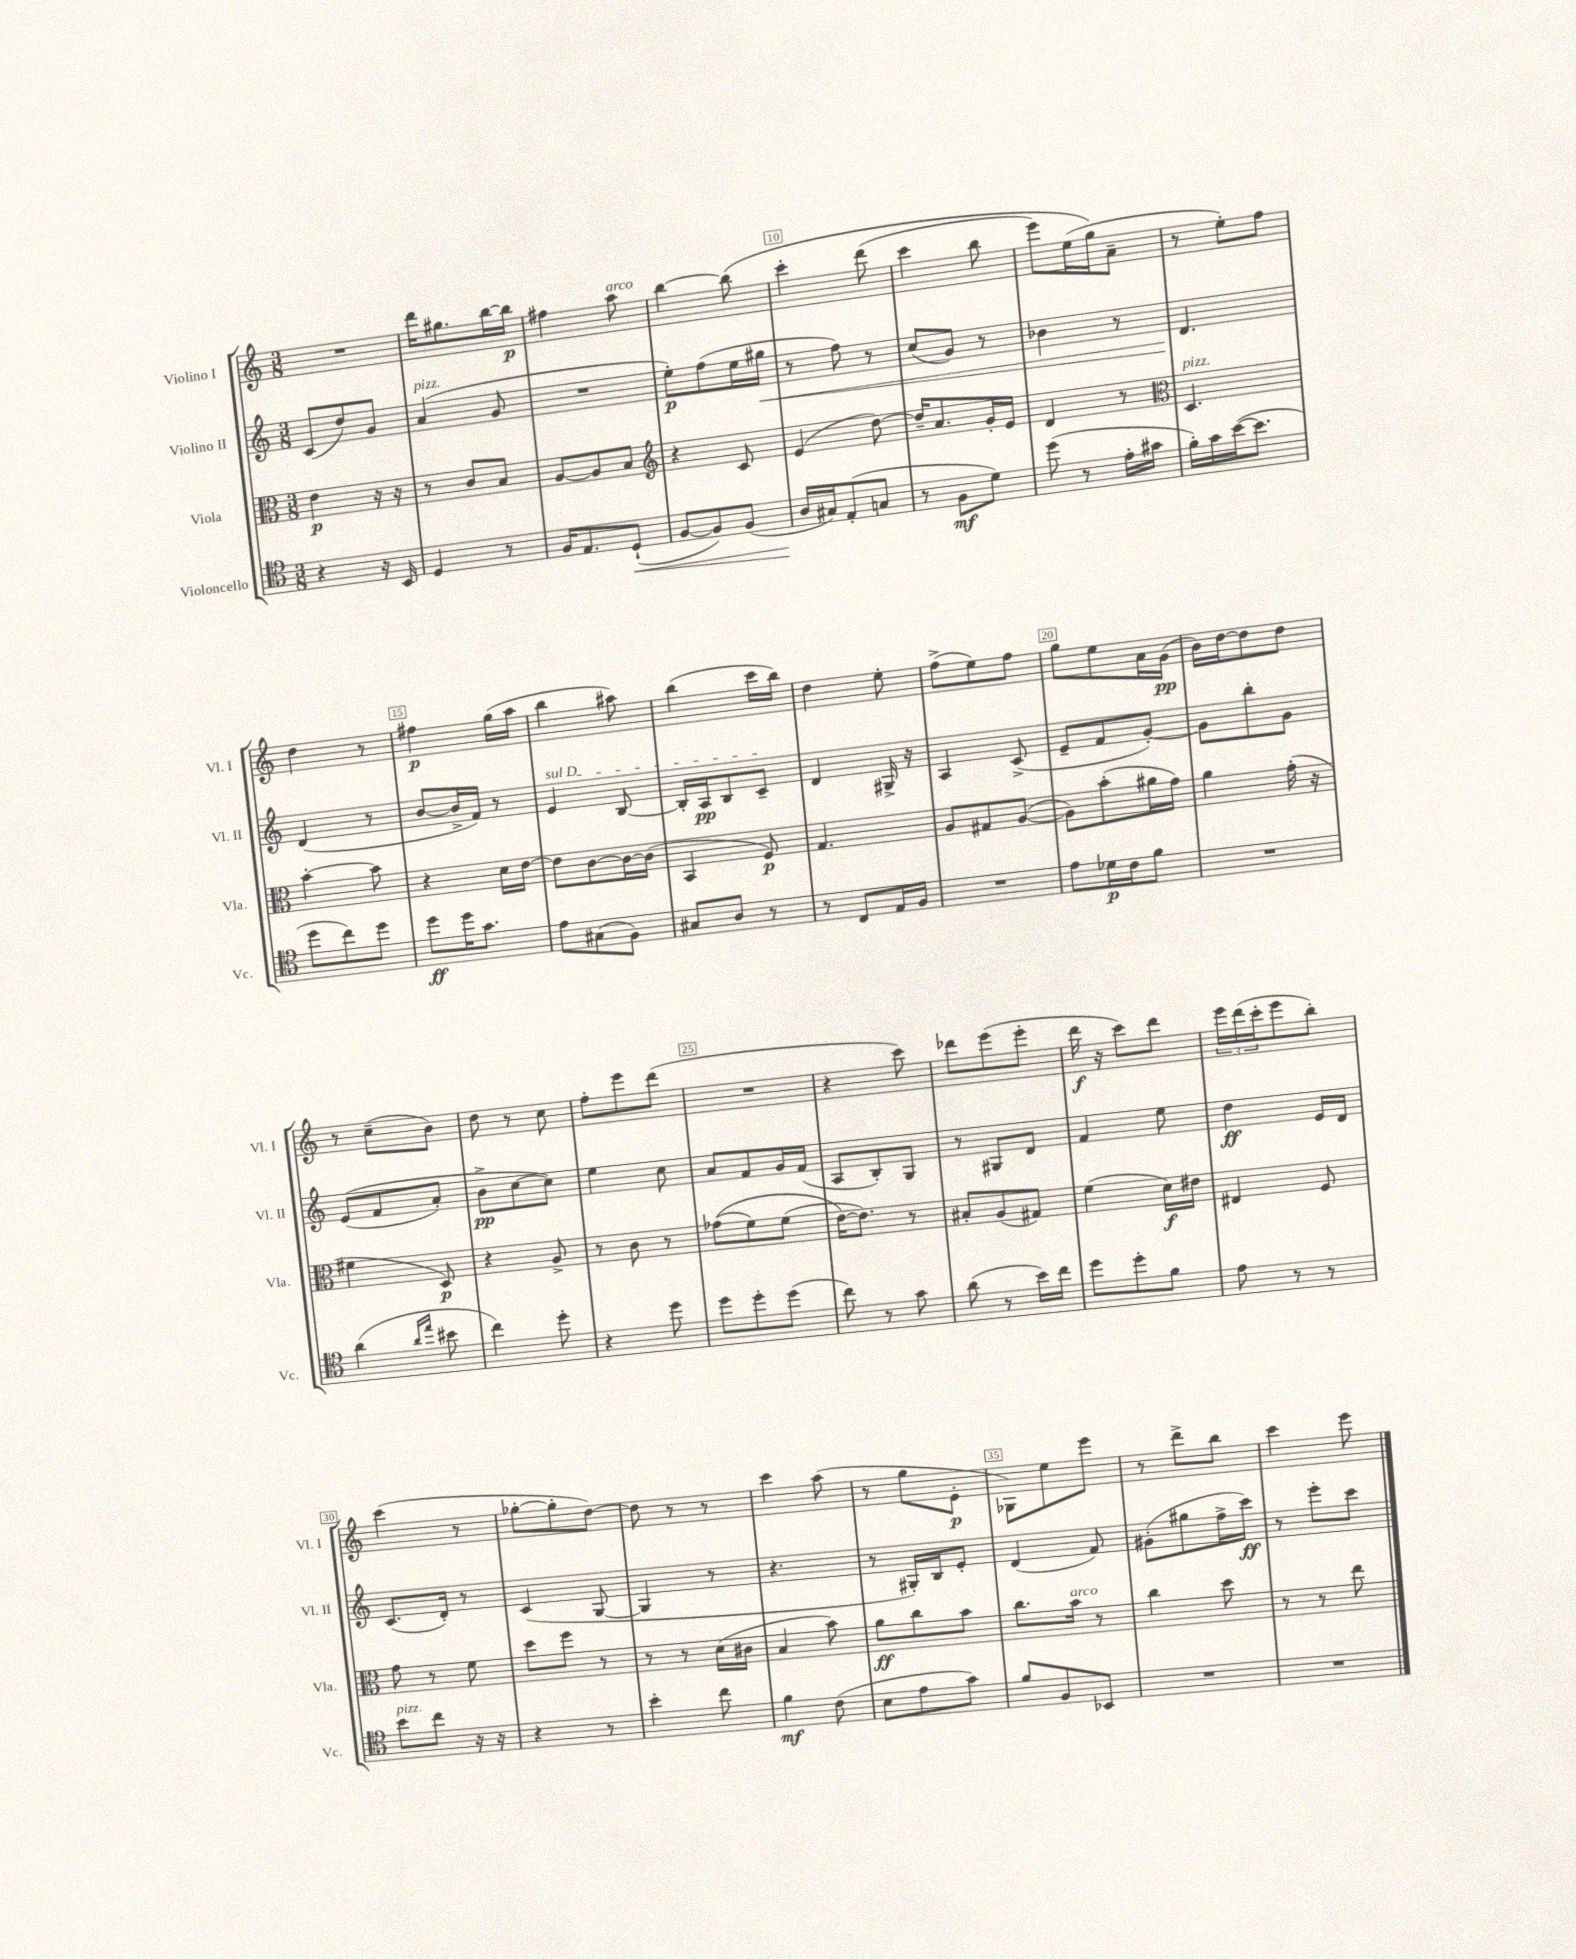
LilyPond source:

<<
\new StaffGroup <<
\new Staff = "s0" \with { instrumentName = "Violino I" shortInstrumentName = "Vl. I" } {
    \clef treble \key c \major \numericTimeSignature \time 3/8
    R4. |
    d'''16 gis''8. b''16~ b''16\p |
    fis''4 a''8^\markup { \italic "arco" } |
    b''4~ b''8\( |
    c'''4-. d'''8( |
    c'''4 b''8 |
    e'''8) e''16( g''16\) a'8-- |
    r8 e''8-.) f''8 |
    d''4 r8 |
    fis''4\p g''16( a''16 |
    b''4 ais''8) |
    b''4( c'''16 b''16) |
    d''4 e''8-. |
    f''8->( e''8) f''8 |
    g''8 e''8 a'16 g'16\pp( |
    b'16) d''16~ d''8 d''8 |
    r8 c''8--( b'8) |
    d''8 r8 c''8 |
    f''8-. e'''8 d'''8( |
    R4. |
    r4 c'''8) |
    des'''8 e'''8( e'''8-. |
    d'''16\f r16 c'''8) d'''8 |
    \tuplet 3/2 { e'''16 d'''16( c'''16-. } e'''8 b''8-.) |
    c'''4( r8 |
    ges''8~-. ges''8-. d''8~) |
    d''8 r8 r8 |
    c'''4 a''8( |
    r8 g''8 e'8-.\p |
    ges8) e''8 e'''8 |
    r8 d'''8-> b''8 |
    c'''4 e'''8 \bar "|." |
}
\new Staff = "s1" \with { instrumentName = "Violino II" shortInstrumentName = "Vl. II" } {
    \clef treble \key c \major \numericTimeSignature \time 3/8
    c'8( d''8) g'8 |
    a'4^\markup { \italic "pizz." }( g'8 |
    R4. |
    e''8-.\p) f''8( e''16 gis''16\< |
    r8 f''8) r8 |
    c''8( g'8) r8 |
    bes'4 r8 |
    d'4.\! |
    d'4( r8 |
    b'8~ b'16-> f'16) r8 |
    \once \override TextSpanner.bound-details.left.text = \markup { \italic "sul D" } e'4\startTextSpan b8~ |
    b16-. a16\pp b8 c'8--\stopTextSpan |
    d'4 gis16-> r16 |
    a4 c'8->( |
    e'8-- f'8 g'8~-.) |
    g'8 b''8-. g'8 |
    e'8(\( f'8 a'8-.) |
    b'8->\pp c''8~ c''8\) |
    e''4 c''8 |
    a'8 f'8 g'16 f'16( |
    a8 b8-.) g8 |
    r8 gis8 d'8 |
    f'4 e''8 |
    d''4\ff e'16 d'16 |
    c'8.( d'16-.) r8 |
    c'4( g8~ |
    g4 r8 |
    r4. |
    r8 gis16-.) b16 e'8-. |
    d'4( f'8) |
    gis'8-.( gis''8 f''16-> c'''16\ff) |
    r8 e'''8-. c'''8 \bar "|." |
}
\new Staff = "s2" \with { instrumentName = "Viola" shortInstrumentName = "Vla." } {
    \clef alto \key c \major \numericTimeSignature \time 3/8
    e'4\p r16 r16 |
    r8 c'8 b8 |
    a8~ a8 b8 |
    \clef treble r4 c'8 |
    e'4( d''8~) |
    d''16-- a'8. g'16-. e'16 |
    d'4 r8 |
    \clef alto d4.^\markup { \italic "pizz." } |
    b'4~-. b'8 |
    r4 d'16 e'16~ |
    e'8 c'8~ c'16~ c'16( |
    b,4 f8\p) |
    g4. |
    a8 gis8 a8~( |
    a8) b'8-.( ais'16 g'16) |
    a'4 g'16-.( r16 |
    fis'4 d8\p) |
    r4 a8-> |
    r8 c'8 r8 |
    ges'8(\( f'8) f'8( |
    e'16~\) e'8.) r8 |
    bis8-. a8( gis8) |
    f'4( d'16\f) eis'16 |
    eis4 f8 |
    g'8 r8 f'8 |
    d''8 f''8 r8 |
    r8 r8 d'16( cis'16 |
    b4 b'8) |
    a'8\ff c''8 b'8 |
    c''8. b'16^\markup { \italic "arco" } r8 |
    c''4 d''8 |
    r8 r8 e''8 \bar "|." |
}
\new Staff = "s3" \with { instrumentName = "Violoncello" shortInstrumentName = "Vc." } {
    \clef tenor \key c \major \numericTimeSignature \time 3/8
    r4 r16 b,16 |
    d4 r8 |
    f16 e8. d8-!\<( |
    f8~ f8) f8( |
    a16\! gis16) e8-.( g8 |
    r8 f8\mf d'8) |
    d''8( r8 e'16-. gis'16 |
    f'16-.) g'16 b'16~( b'8. |
    d''8 c''8) d''8 |
    d''8\ff d''16 g'8. |
    e'8 gis8( f8) |
    gis8 a8 r8 |
    r8 c8 e16 f16 |
    R4. |
    e'8 des'16\p c'16 f'8 |
    R4. |
    a'4( \grace { a'16 e''16 } bis'8 |
    c''4) d''8-. |
    r4 d''8 |
    d''8 d''8-. d''8( |
    c''8) r8 g'8 |
    a'8( r8 b'16) c''16 |
    d''8 d''8-. f'8 |
    e'8 r8 r8 |
    b'8^\markup { \italic "pizz." } c''8 r16 r16 |
    r4 r8 |
    b'4-. c''8 |
    f'4\mf c'8( |
    b8 e'8 g'8) |
    f'8 f8 bes,8 |
    R4. |
    R4. \bar "|." |
}
>>
>>
\layout { \context { \Score currentBarNumber = #6 \override BarNumber.break-visibility = ##(#f #t #t) barNumberVisibility = #(every-nth-bar-number-visible 5) \override BarNumber.stencil = #(make-stencil-boxer 0.1 0.3 ly:text-interface::print) } }
